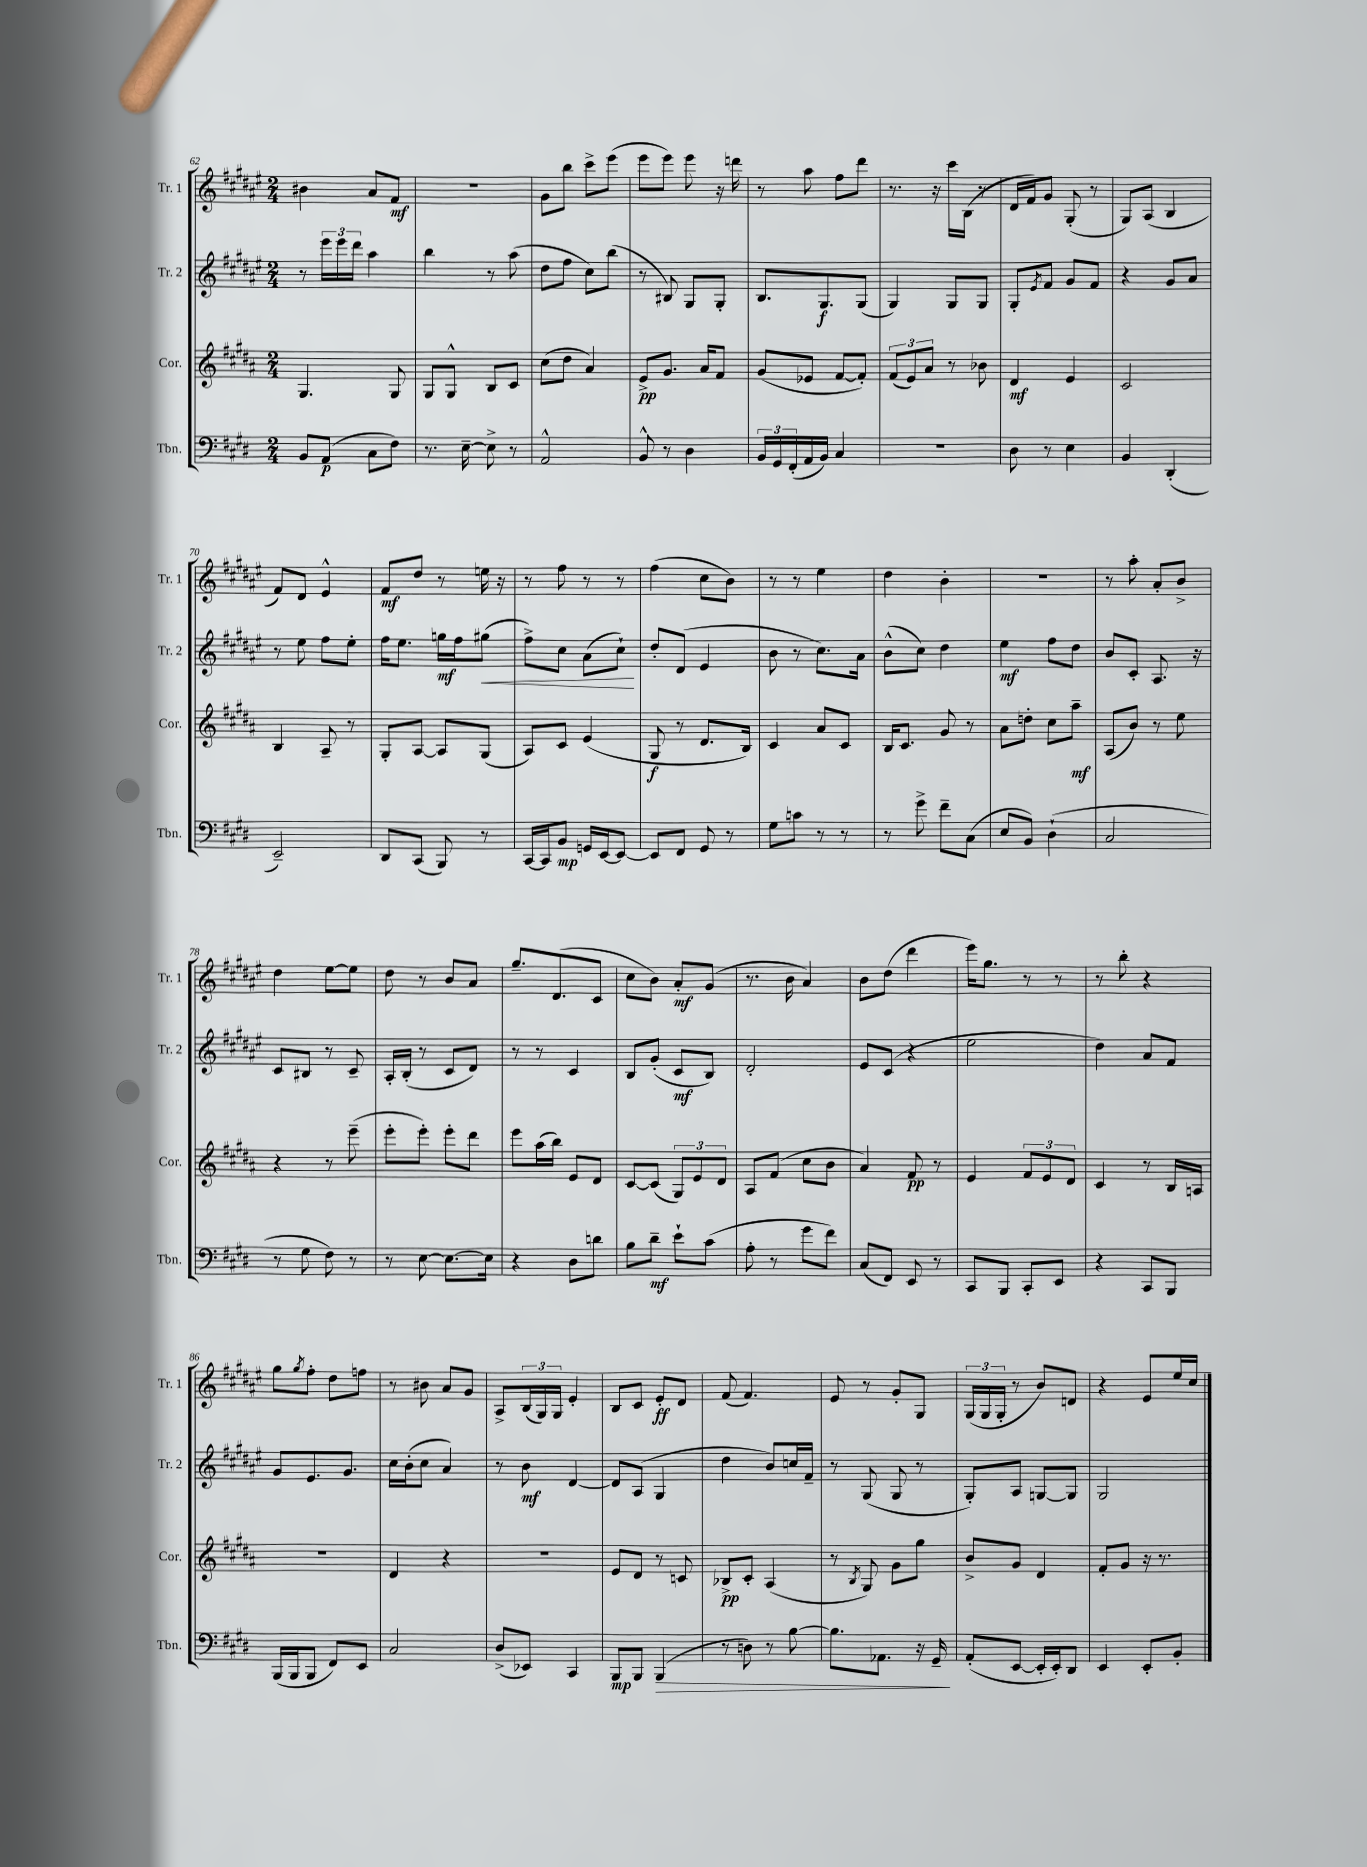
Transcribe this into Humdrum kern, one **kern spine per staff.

**kern	**kern	**kern	**kern
*staff4	*staff3	*staff2	*staff1
*clefF4	*clefG2	*clefG2	*clefG2
*k[f#c#g#d#]	*k[f#c#g#d#a#]	*k[f#c#g#d#a#e#]	*k[f#c#g#d#a#e#]
*M2/4	*M2/4	*M2/4	*M2/4
8BB	4.G#	8r	4b#
(8AA	.	24eee#	.
.	.	24eee#	.
.	.	24ddd#	.
8C#	.	4aa#	8a#
8F#)	8G#	.	8f#
=	=	=	=
8.r	8G#	4bb	2r
.	8G#^^	.	.
[16E~	.	.	.
8E^]	8B	8r	.
8r	8c#	(8aa#	.
=	=	=	=
2AA^^	(8cc#	8dd#	8g#
.	8dd#	8ff#	8bb
.	4a#)	8cc#)	8ccc#^
.	.	(8bb	(8eee#
=	=	=	=
8BB^^	8e^	8r	8eee#
8r	8.g#	8B#)	8eee#)
4D#	.	8G#	8eee#
.	16a#	.	.
.	8f#	8G#'	16r
.	.	.	16ddd
=	=	=	=
24BB	(8g#	8.B	8r
24GG#	.	.	.
(24FF#'	.	.	.
16AA	8e-	.	8aa#
16BB)	.	8.G#	.
4C#	[8f#	.	8ff#
.	8f#'])	(8G#	8ddd#
=	=	=	=
2r	(12f#	4G#)	8.r
.	12e)	.	.
.	12a#	.	.
.	.	.	16r
.	8r	8G#	16ccc#
.	.	.	(16B
.	8b-	8G#	8r
=	=	=	=
8D#	4d#	8G#'	16d#
.	.	.	16f#)
.	.	8qe#	.
8r	.	8f#	8g#
4E	4e	8g#	(8G#'
.	.	8f#	8r
=	=	=	=
4BB	2c#	4r	8G#)
.	.	.	(8A#
(4DD#'	.	8g#	4B
.	.	8a#	.
=	=	=	=
2EE~)	4B	8r	8f#)
.	.	8ee#	8d#
.	8A#~	8ff#	4e#^^
.	8r	8ee#'	.
=	=	=	=
8DD#	8G#'	16ff#	8f#
.	.	8.ee#	.
(8CC#	[8A#	.	8dd#
8BBB)	8A#]	16gg	8r
.	.	16ff#	.
8r	(8G#	(8gg#	16ee
.	.	.	16r
=	=	=	=
[16CC#	8A#)	8ff#^)	8r
16CC#]	.	.	.
8BB	8c#	8cc#	8ff#
16GG	(4e	(8a#	8r
[16EE	.	.	.
8EE_	.	8cc#`)	8r
=	=	=	=
8EE]	8G#	8dd#'	(4ff#
8FF#	8r	(8d#	.
8GG#	8.d#	4e#	8cc#
8r	.	.	8b)
.	16B)	.	.
=	=	=	=
8G#	4c#	8b	8r
8c	.	8r	8r
8r	8a#	8.cc#)	4ee#
8r	8c#	.	.
.	.	16a#	.
=	=	=	=
8r	16B	(8b^^	4dd#
.	8.c#	.	.
8g#^	.	8cc#)	.
8f#~	8g#	4dd#	4b'
(8C#	8r	.	.
=	=	=	=
8E	8a#	4ee#	2r
8BB)	8dd'	.	.
(4D#`	8cc#	8ff#	.
.	8aa#~	8dd#	.
=	=	=	=
2C#	(8A#	8b	8r
.	8b)	8c#'	8aa#'
.	8r	8.A#	8a#'
.	8ee	.	8b^
.	.	16r	.
=	=	=	=
8r	4r	8c#	4dd#
8G#	.	8B#	.
8F#)	8r	8r	[8ee#
8r	(8eee~	8c#~	8ee#]
=	=	=	=
8r	8eee'	16A#'	8dd#
.	.	(16B'	.
[8E	8eee')	8r	8r
8.E_	8eee'	8c#	8b
.	8ddd#	8d#)	8a#
16E]	.	.	.
=	=	=	=
4r	8eee	8r	8.gg#~
.	(16aa#	8r	.
.	16bb)	.	(8.d#
8D#	8e	4c#	.
8d	8d#	.	8c#
=	=	=	=
8B	[8c#	8B	8cc#
8d#~	(8c#]	(8g#'	8b)
8e`	12G#)	8c#	8a#'
.	12e	.	.
(8c#	.	8B)	(8g#
.	12d#	.	.
=	=	=	=
8A'	8A#	2d#'	8.r
8r	(8f#	.	.
.	.	.	16b
8g#	8cc#	.	4a#)
8f#)	8b	.	.
=	=	=	=
(8C#	4a#)	8e#	8b
8FF#)	.	(8c#	(8dd#
8EE	8f#	4r	4ddd#
8r	8r	.	.
=	=	=	=
8CC#	4e	2ee#	16eee#)
.	.	.	8.gg#
8BBB	.	.	.
8CC#'	12f#	.	8r
.	12e	.	.
8EE	.	.	8r
.	12d#	.	.
=	=	=	=
4r	4c#	4dd#)	8r
.	.	.	8bb'
8CC#	8r	8a#	4r
8BBB	16B	8f#	.
.	16A	.	.
=	=	=	=
(16BBB	2r	8g#	8gg#
16BBB	.	.	.
.	.	.	8qgg#
8BBB	.	8.e#	8ff#'
8FF#)	.	.	8dd#
.	.	8.g#	.
8EE	.	.	8ff
=	=	=	=
2C#	4d#	16cc#	8r
.	.	(16b'	.
.	.	8cc#	8b#
.	4r	4a#)	8a#
.	.	.	8g#
=	=	=	=
(8D#^	2r	8r	8A#^
8EE-)	.	8b	(24B
.	.	.	24G#)
.	.	.	24G#
4CC#	.	[4d#	4e#'
=	=	=	=
8BBB	8e	8d#]	8B
8BBB	8d#	(8A#	8c#
(4BBB	8r	4G#	8e#'
.	8c	.	8d#
=	=	=	=
8r	8B-^	4dd#	(8f#
8D)	8c#'	.	4.f#)
8r	(4A#	8b)	.
[8B	.	16cc	.
.	.	16f#~	.
=	=	=	=
8.B]	8r	8r	8e#
.	8qB	.	.
.	8G#)	(8G#	8r
8.AA-	.	.	.
.	8g#	8G#	8g#'
16r	8gg#	8r	8G#
16GG#~	.	.	.
=	=	=	=
(8AA'	8b^	8G#')	(24G#
.	.	.	24G#
.	.	.	24G#'
[8EE	8g#	8A#	8r
16EE']	4d#	[8G	8b)
16EE')	.	.	.
8DD#	.	8G]	8d
=	=	=	=
4EE	8f#'	2G#	4r
.	8g#	.	.
8EE'	16r	.	8e#
.	8.r	.	.
8BB'	.	.	16ee#
.	.	.	16cc#
==	==	==	==
*-	*-	*-	*-
